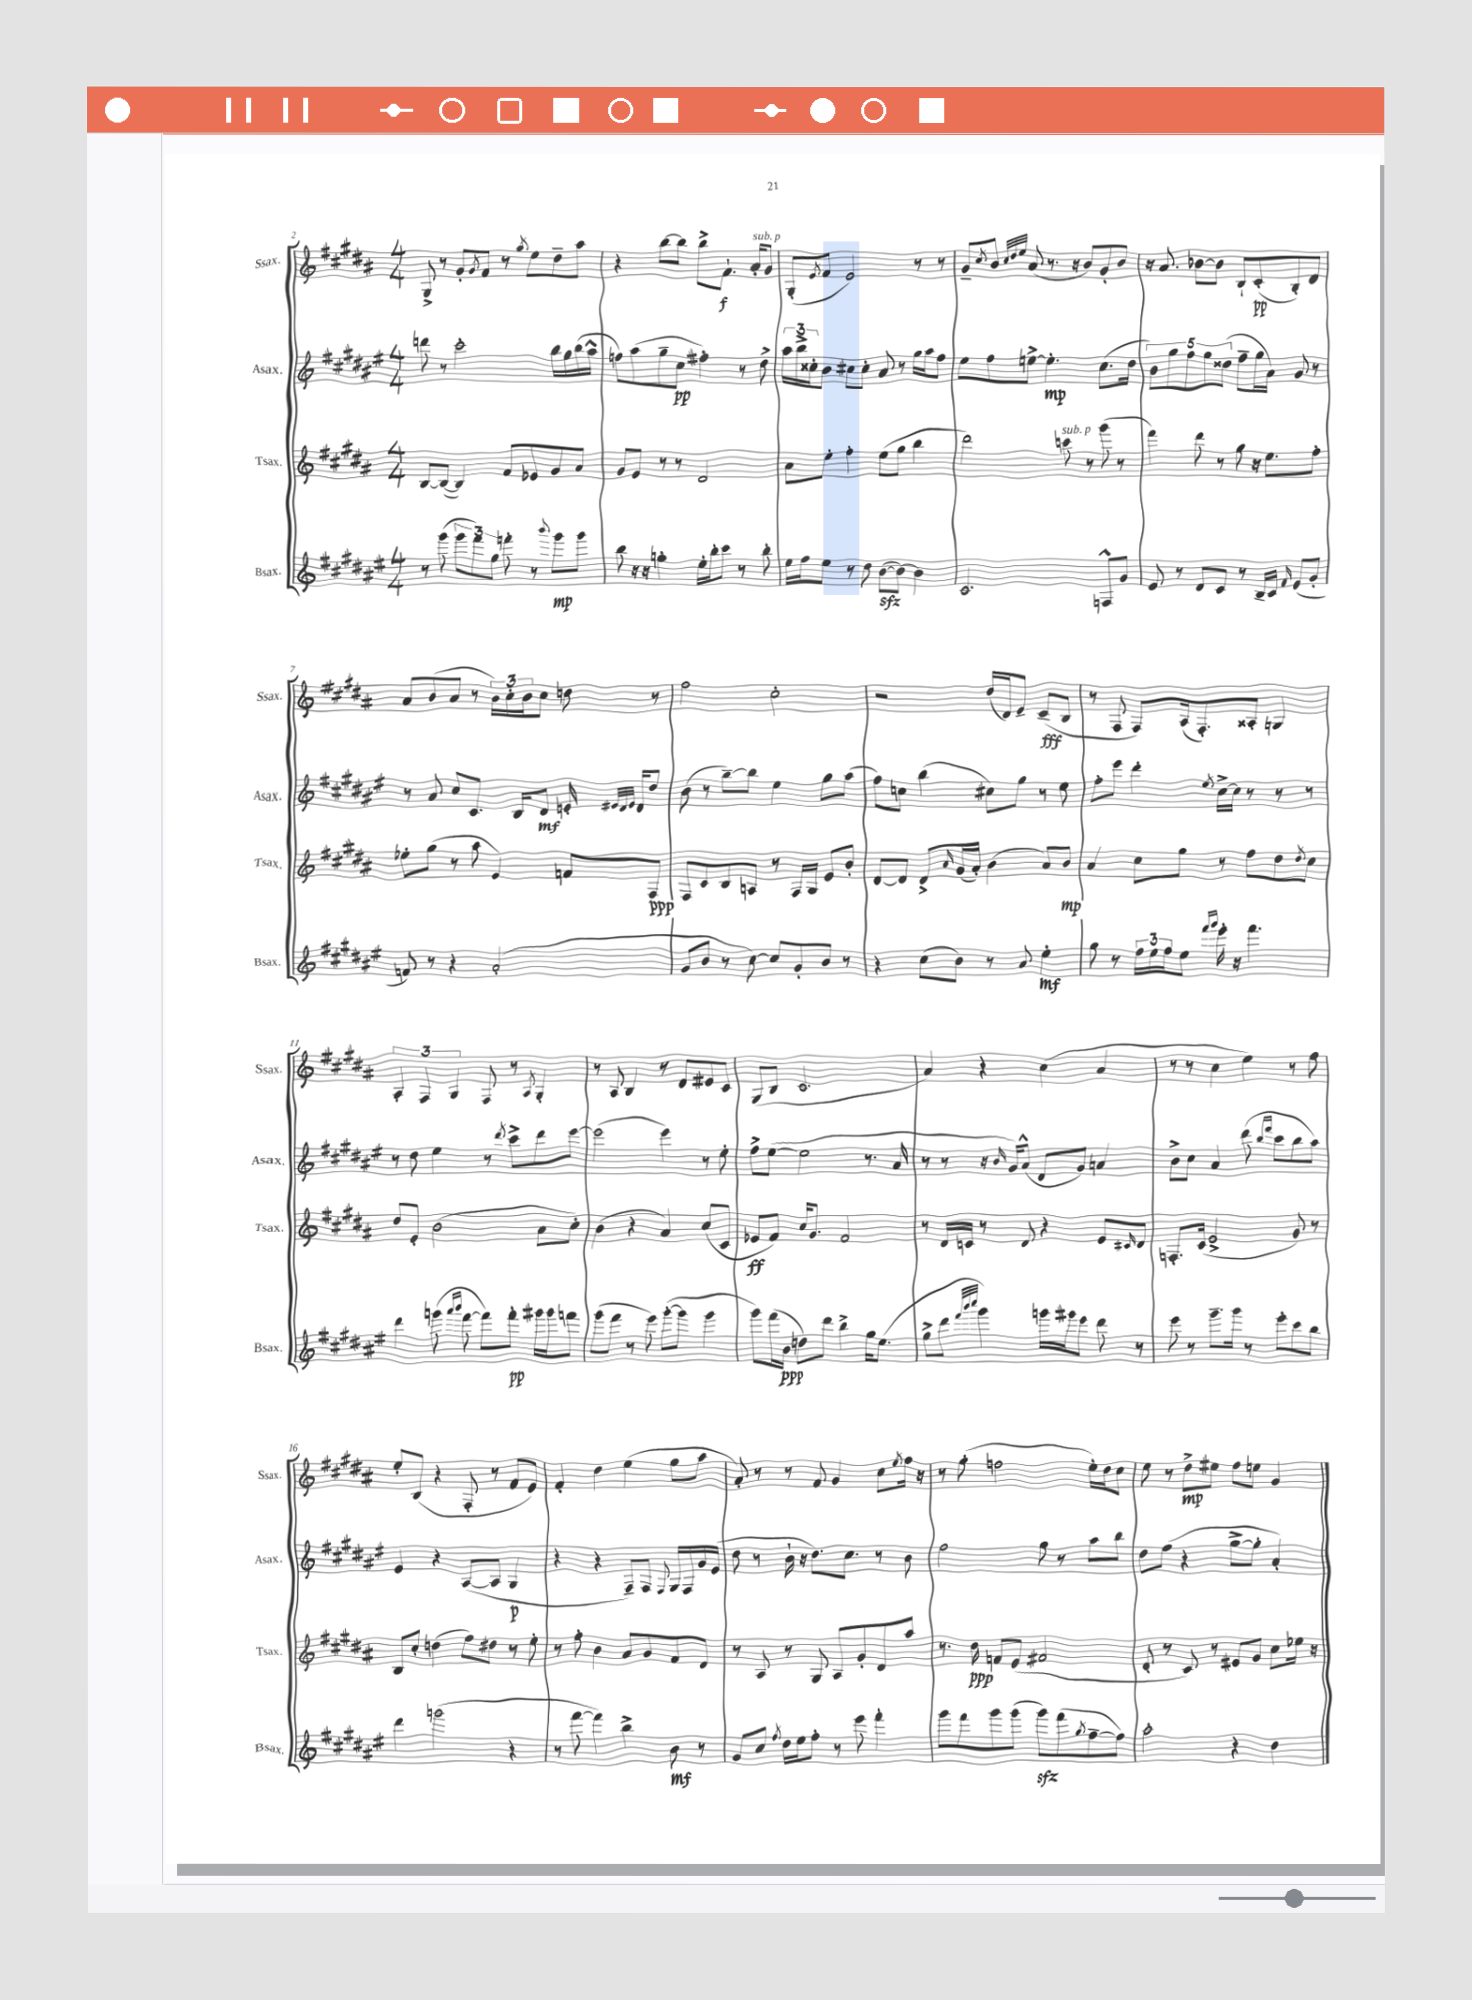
<<
\new StaffGroup <<
\new Staff = "s0" \with { instrumentName = "Ssax." shortInstrumentName = "Ssax." } {
    \clef treble \key b \major \numericTimeSignature \time 4/4
    gis8-> r8 gis'8-. \acciaccatura { gis'8 } fis'8 r8 \acciaccatura { gis''8 } e''8 dis''8-- ais''8 |
    r4 b''8~ b''8 b''8-> fis'8.-!\f ais'16-.^\markup { \italic "sub. p" } gis'8 |
    gis8-.( \acciaccatura { e'8 } fis'8 e'2) r8 r8 |
    gis'8-- \acciaccatura { cis''8 } b'8 \grace { cis''32 dis''32 e''32 } ais'8( r8. r16 b'8) gis'8-. b'8 |
    r16 ais'8. bes'8~ bes'8 b8-! cis'8-.\pp( b8-.) dis'8 |
    ais'8 b'8( ais'8 r8 \tuplet 3/2 { b'16) cis''16-. b'16 } cis''8 d''8 r8 |
    fis''2 cis''2-. |
    r2 dis''16( dis'16) e'8-- cis'8--\fff( b8 |
    r8 fis8 fis8) ais16( fis8.-.) aisis8-. g4 |
    \tuplet 3/2 { ais4-. fis4 gis4 } fis8 r8 \acciaccatura { ais8 } gis4-. |
    r8 ais8 b4 r8 dis'8 eis'8 cis'8 |
    gis8( b8 cis'2. |
    ais'4) r4 cis''4( ais'4 |
    r8 r8 cis''4 e''4) r8 fis''8 |
    e''8-. b8( r4 fis8-. r8 fis'8 e'8) |
    fis'4-. dis''4 e''4( gis''8 ais''8 |
    ais'8-.) r8 r8 fis'8 gis'4 cis''8 \acciaccatura { e''8 } fis''16 r16 |
    r8 gis''8-.( f''2 e''16-.) dis''16 cis''8 |
    e''8 r8 dis''8->\mp eis''8 fis''8 e''8 gis'4 \bar "|." |
}
\new Staff = "s1" \with { instrumentName = "Asax." shortInstrumentName = "Asax." } {
    \clef treble \key fis \major \numericTimeSignature \time 4/4
    d'''8 r8 cis'''2-. b''16 gis''16 b''16( ais''16-^ |
    f''8) ais''8( gis''8-- cis''8\pp fis''4-.) r8 dis''8-> |
    \tuplet 3/2 { ais''16 b''16-> cisis''16-. } b'8 cis''8 cis''8-. ais'8 r8 gis''16 ais''16 fis''8 |
    eis''8 fis''8 e''8~-> e''4.-.\mp cis''8.( dis''16 |
    \tuplet 5/4 { b'8) gis''8 fis''8 gis''8 disis''8( } fis''8-- gis''16 ais'16) gis'8 r8 |
    r8 ais'8 cis''8 cis'8. b16 dis'8\mf e'16-. \grace { eis'32 dis'32 eis'32 } dis'16 dis''8 |
    b'8( r8 b''8~--) b''8 eis''4 gis''8 ais''8( |
    fis''8) c''8 b''4( cis''8) gis''8 r8 eis''8 |
    fis''8-. eis'''8 dis'''4-. \acciaccatura { eis''8 } cis''16~-> cis''16 r8 r8 r8 |
    r8 dis''8 eis''4 r8 \acciaccatura { dis'''8 } cis'''8-> dis'''8 eis'''8~ |
    eis'''2( eis'''4) r8 eis''8-. |
    fis''8-> eis''8~( eis''2 r8. ais'16 |
    r8 r8 r16 \grace { b'16 } gis'16) ais'8-^( dis'8 gis'8) a'4 |
    b'8-> cis''8 ais'4 dis'''8( \grace { b''16 fis'''16 } cis'''8 b''8 ais''8) |
    eis'4 r4 ais8~( ais8 gis4\p |
    r4 r4 fis8--) fis8 \appoggiatura { fis8 } gis16 fis16 gis'16 eis'16( |
    dis''8 r8 b'16-! r16 dis''8.) cis''8. r8 b'8 |
    fis''2 gis''8 r8 ais''8 b''8 |
    dis''8 fis''8( r4 gis''8~-> gis''8-. ais'4-.) \bar "|." |
}
\new Staff = "s2" \with { instrumentName = "Tsax." shortInstrumentName = "Tsax." } {
    \clef treble \key b \major \numericTimeSignature \time 4/4
    b8~ b8~( b4) fis'8 ees'8 gis'8 ais'8 |
    gis'8 e'8 r8 r8 dis'2 |
    ais'8 e''8-. fis''4-. e''8( gis''8 b''4 |
    dis'''2) c'''8^\markup { \italic "sub. p" } r8 gis'''8( r8 |
    fis'''4) dis'''8 r8 gis''8 r16 e''8. fis''8-. |
    ees''8-. gis''8( r8 ais''8 e'4) f'8 fis8\ppp |
    fis8 cis'8 b8 a8 r8 fis16 gis16 e'8 b'8-. |
    dis'8~ dis'8 dis'8-> \grace { ais'16 } gis'16( ais'16-.) b'4( ais'8) b'8\mp |
    ais'4 cis''8 gis''8 r8 fis''8 dis''8 \acciaccatura { dis''8 } cis''8 |
    dis''8 e'8-. b'2( ais'8 cis''8-.) |
    b'4( r4 ais'4) cis''8( cis'8 |
    ees'8\ff fis'8) cis''16 gis'8. fis'2 |
    r8 dis'16 c'16 r8 dis'8 r4 e'8 \grace { cis'16 } dis'8 |
    f8.-. cis'16( e'2-> gis'8) r8 |
    b8 cis''8-. d''4( fis''8) dis''8 r8 e''8-. |
    r8 fis''8-. b'4 ais'8 gis'8 fis'8 dis'8 |
    r8 ais8 r8 gis8 ais8 gis'8-. dis'8 ais''8 |
    r8. dis''16\ppp f'8 e'8( fis'2 |
    dis'8-. r8 cis'8) r8 eis'8 gis'8 cis''8 ees''16 r16 \bar "|." |
}
\new Staff = "s3" \with { instrumentName = "Bsax." shortInstrumentName = "Bsax." } {
    \clef treble \key fis \major \numericTimeSignature \time 4/4
    r8 gis'''8( \tuplet 3/2 { gis'''8 fis'''8) gis''8 } f'''8-. r8 \appoggiatura { b'''8 } gis'''8\mp gis'''8 |
    b''8 r16 r16 g''4-. eis''16-. b''16-. cis'''8 r8 b''8-. |
    eis''16 fis''16 eis''8 r8 dis''8 b'8~\sfz( b'8~) b'4 |
    cis'2. f8-^ gis'8 |
    eis'8 r8 dis'8 cis'8 r8 b16-- cis'16 \grace { fis'16 } eis'8( gis'8-. |
    f'8) r8 r4 ais'2-.( |
    gis'8 b'8 r8 cis''8~) cis''8 gis'8-. b'8 r8 |
    r4 cis''8( b'8) r8 ais'8 eis''4-.\mf |
    gis''8 r8 \tuplet 3/2 { fis''16 eis''16 fis''16 } eis''8 \grace { fis'''16 gis'''16 } eis'''16-. r16 fis'''4. |
    dis'''4 g'''8( \grace { ais'''16 b'''16 } fis'''8~ fis'''8) fis'''8-.\pp gis'''16 gis'''16 f'''8 |
    gis'''8( fis'''8 r8 eis'''8) gis'''8~-.( gis'''8 gis'''4 |
    gis'''8) fis'''16( b'16\ppp d''8) dis'''8 b''4-> gis''16 eis''8.( |
    gis''8-> dis'''8 \grace { fis'''32 b'''32 cis''''32 } gis'''4) g'''16 gis'''16 eis'''8 dis'''8 r8 |
    eis'''8 r8 gis'''8.-- gis'''16 r8 eis'''8-. cis'''8 b''8 |
    dis'''4 g'''2( r4 |
    r8 fis'''8~ fis'''4) b''4-> b'8\mf r8 |
    gis'8 cis''8 \acciaccatura { fis''8 } dis''16 eis''16 fis''8-. r8 eis'''8 fis'''4-. |
    gis'''8 fis'''8 gis'''8 gis'''8( gis'''8\sfz) fis'''8( \acciaccatura { gis''8 } fis''8~-- fis''8) |
    ais''2-. r4 dis''4 \bar "|." |
}
>>
>>
\layout { \context { \Score currentBarNumber = #2 } }
